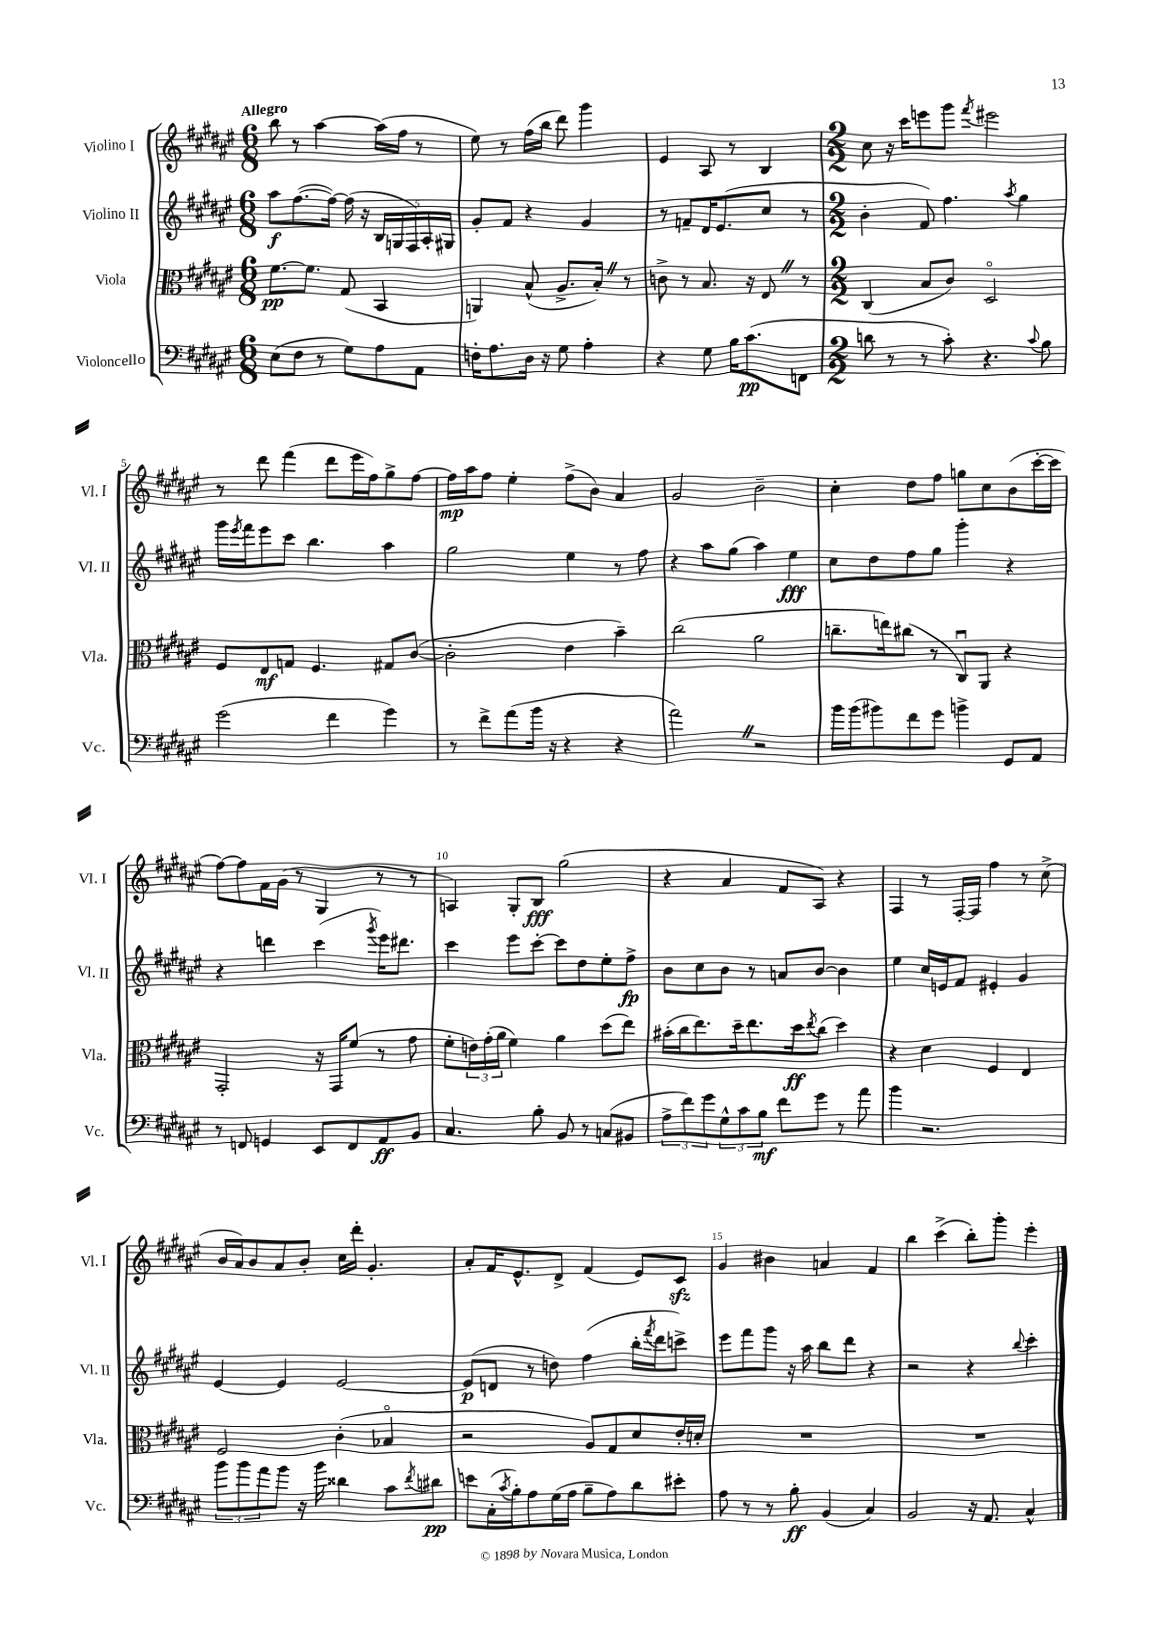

**kern	**kern	**kern	**kern
*staff4	*staff3	*staff2	*staff1
*clefF4	*clefC3	*clefG2	*clefG2
*k[f#c#g#d#a#e#]	*k[f#c#g#d#a#e#]	*k[f#c#g#d#a#e#]	*k[f#c#g#d#a#e#]
*M6/8	*M6/8	*M6/8	*M6/8
(8E#	[8.f#	8aa#	8bb
8F#	.	([8.ff#	8r
.	8.f#]	.	.
8r	.	.	[4aa#
.	.	16ff#_)	.
8G#)	(8G#	(16ff#]	.
.	.	16r	.
8A#	4BB	20B	(16aa#]
.	.	20G	.
.	.	.	16ff#
.	.	20F#)	.
8AA#	.	.	8r
.	.	20A#'	.
.	.	20G#	.
=	=	=	=
16F'	4AA)	8g#'	8ee#)
8.A#	.	.	.
.	.	8f#	8r
16D#	(8B^^	4r	(16ff#
16r	.	.	16bb
8G#	8.A#^	.	8ddd#)
4A#'	.	4g#	4ggg#
.	16B')	.	.
.	8r	.	.
=	=	=	=
4r	8c^	8r	4e#
.	8r	8f~	.
8G#	8.B	16d#	8A#
.	.	(8.e#	.
16B	.	.	8r
(8.c#	16r	.	.
.	8E#	8cc#	4B
8FF	8r	8r	.
=	=	=	=
*M2/2	*M2/2	*M2/2	*M2/2
8d	(4C#	4b'	8cc#
8r	.	.	16r
.	.	.	16ccc#
8r	8B	8f#)	8eee
8c#')	8c#)	4.ff#	8ggg#
.	.	.	8qfff#
4.r	2D#o	.	2eee#
.	.	8qaa#	.
.	.	4gg#	.
8qqc#	.	.	.
8B	.	.	.
=	=	=	=
(2g#	8F#	16ggg#	8r
.	.	8qeee#	.
.	.	16fff#	.
.	8E#	8eee#	8ddd#
.	8G	8ccc#	(4fff#
.	4.F#	4.bb	.
4f#	.	.	8ddd#
.	.	.	16eee#
.	.	.	16ff#)
4g#)	8G#	4aa#	8gg#^
.	([8c#	.	[8ff#
=	=	=	=
8r	2c#']	2gg#	16ff#]
.	.	.	16aa#
8f#^	.	.	8ff#
(8a#	.	.	4ee#'
16b	.	.	.
16r	.	.	.
4r	4e#	4ee#	(8ff#^
.	.	.	8b)
4r	4b~)	8r	4a#
.	.	8ff#	.
=	=	=	=
2a#)	(2cc#	4r	2g#
.	.	8aa#	.
.	.	(8gg#	.
2r	2a#	4aa#)	2b~
.	.	4ee#	.
=	=	=	=
16b	8.cc~	8cc#	4cc#'
(16b	.	.	.
8b#)	.	8dd#	.
.	16ee)	.	.
8f#	(8cc#	8ff#	8dd#
8g#	8r	8gg#	8ff#
4b^	8C#u)	4ggg#'	8gg
.	8AA#	.	8cc#
8GG#	4r	4r	(8b
8AA#	.	.	[16ccc#'
.	.	.	16ccc#]
=	=	=	=
8r	2GG#'	4r	[8ff#)
8FF	.	.	8ff#]
4GG	.	4ddd	16f#
.	.	.	(16g#
.	.	.	8r
8EE#	16r	(4ccc#	4G#
.	16GG#	.	.
8FF	(8f#	.	.
.	.	8qggg#	.
8AA#	8r	16eee#)	8r
.	.	8.ddd#	.
8BB	8g#	.	8r
=	=	=	=
4.C#	8f#'	4ccc#	4A)
.	24e)	.	.
.	(24g#'	.	.
.	24a#	.	.
.	4f#)	8eee#	8G#'
8B'	.	[8ccc#'	8B
8BB	4a#	8ccc#]	(2gg#
8r	.	8dd#	.
(8C	(8dd#	8ee#'	.
8BB#	8ee#)	8ff#^	.
=	=	=	=
12A#^	(16b#'	8b	4r
.	16cc#	.	.
12f#)	.	.	.
.	8.ee#)	8cc#	.
12g#	.	.	.
12G#^^	.	8b	4a#
.	16dd#~	.	.
12c#	.	.	.
.	8.ee#	8r	.
12B	.	.	.
8f#	.	8a	8f#
.	16dd#	.	.
.	8qee#	.	.
8g#	(8cc#	[8b	8A#)
8r	4dd#)	4b]	4r
8a#	.	.	.
=	=	=	=
4b	4r	4ee#	4F#
2.r	4d#	16cc#	8r
.	.	16e	.
.	.	8f#	[16F#'
.	.	.	16F#]
.	4F#	4e#'	4ff#
.	4E#	4g#	8r
.	.	.	(8cc#^
=	=	=	=
12b	2F#	[4e#	16b
.	.	.	16a#)
12b	.	.	.
.	.	.	8b
12a#	.	.	.
8b	.	4e#]	8a#
16r	.	.	8b'
16b	.	.	.
4d##	(4c#'	[2e#	16cc#
.	.	.	16ddd#'
.	.	.	4.g#'
8c#	4B-o	.	.
8qf#	.	.	.
8d#	.	.	.
=	=	=	=
8e	2r	(8e#]	8a#'
(16C#'	.	8d	16f#
8qc#	.	.	.
16B')	.	.	8.e#^^
8A#	.	8r	.
(16G#	.	8dd)	8d#^
16A#	.	.	.
8B~	8A#)	(4ff#	(4f#
8A#)	8G#	.	.
8d#	8d#	16bb'	8e#)
.	.	8qfff#	.
.	.	16ddd#	.
8e#'	16e#'	8ccc^)	8c#
.	16d'	.	.
=	=	=	=
8A#	1r	8eee#	4g#
8r	.	8fff#	.
8r	.	8ggg#	4b#
8B'	.	16r	.
.	.	16aa#	.
(4BB	.	8bb	4a
.	.	8ddd#	.
4C#)	.	4r	4f#
=	=	=	=
2BB	1r	2r	4bb
.	.	.	(4ccc#^
16r	.	4r	8bb')
8.AA#	.	.	.
.	.	.	8ggg#'
.	.	8qqbb	.
4C#^^	.	4ccc#'	4eee#'
==	==	==	==
*-	*-	*-	*-
